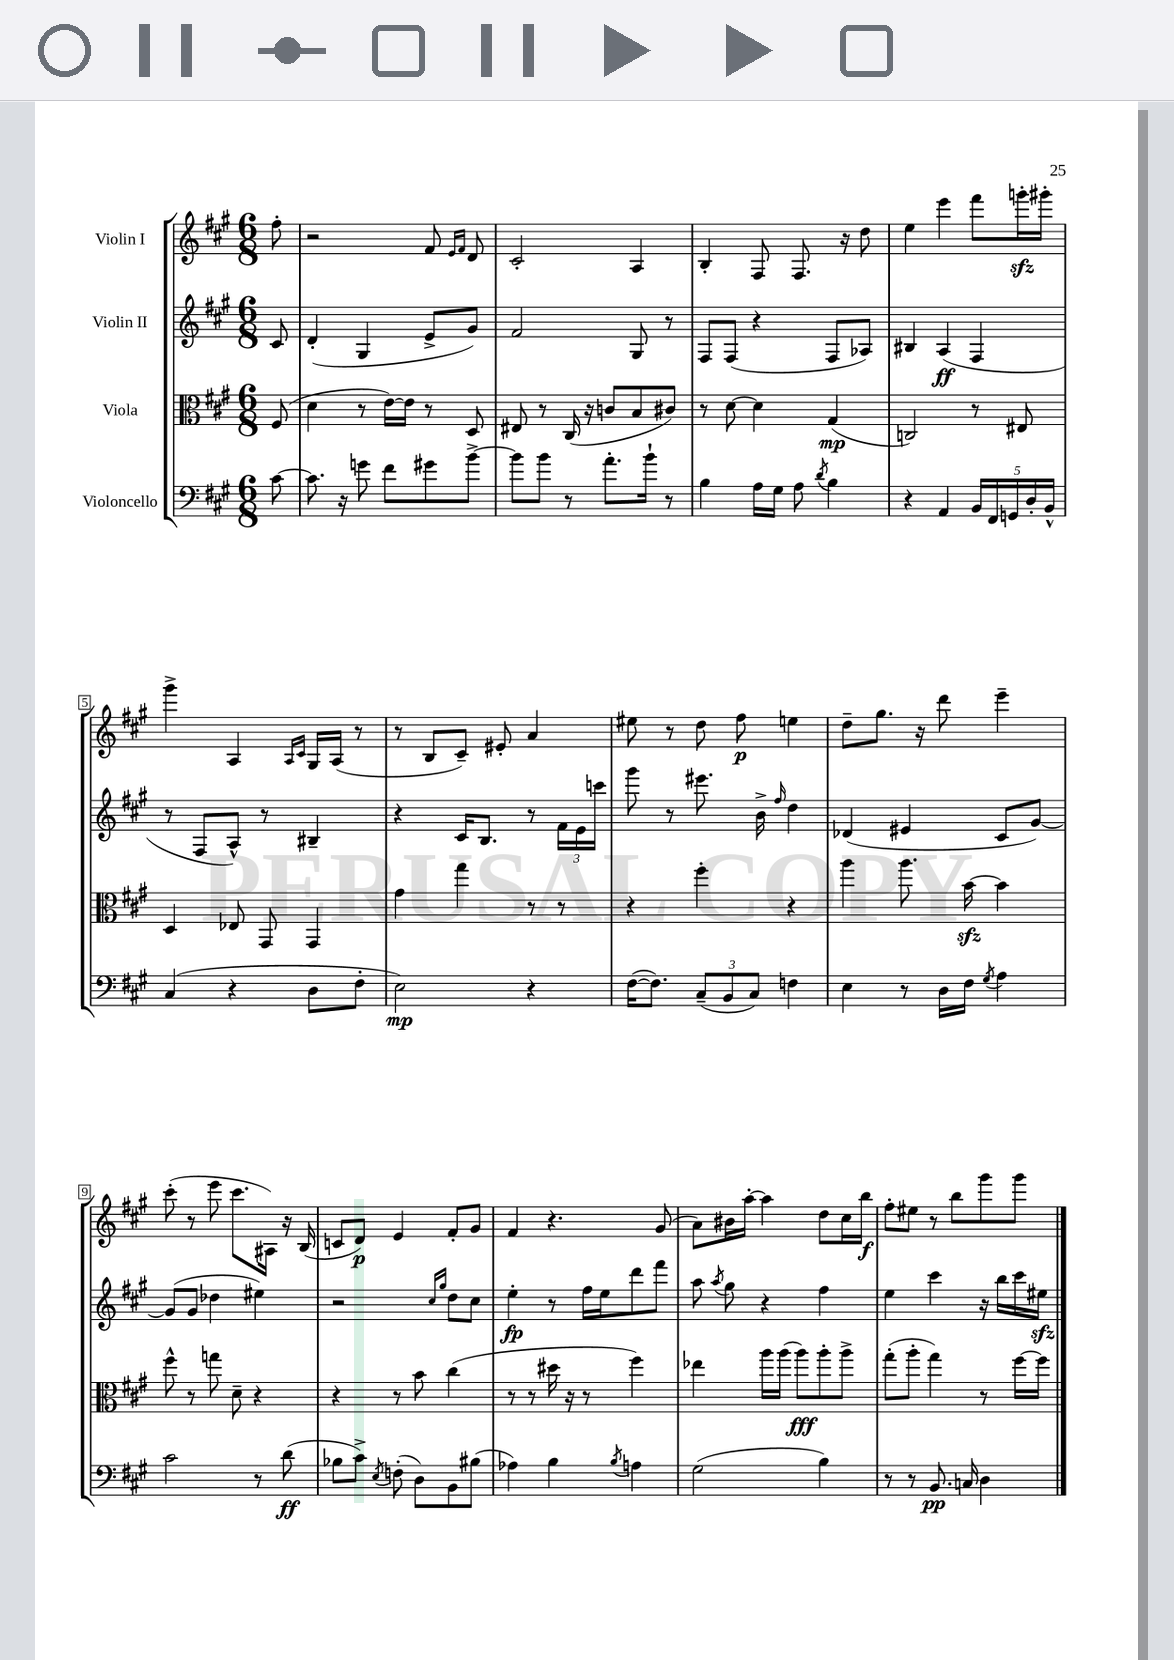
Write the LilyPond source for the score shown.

<<
\new StaffGroup <<
\new Staff = "s0" \with { instrumentName = "Violin I" } {
    \clef treble \key a \major \numericTimeSignature \time 6/8 \partial 8
    \autoBeamOff fis''8-. |
    r2 fis'8 \grace { e'16[ fis'16] } d'8 |
    cis'2-. a4 |
    b4-. fis8 fis8. r16 d''8 |
    e''4 e'''4 fis'''8[ g'''16-.\sfz gis'''16]-. |
    gis'''4-> a4 \grace { a16[ cis'16] } gis16[ a16]( r8 |
    r8 b8[ cis'8]--) eis'8-. a'4 |
    eis''8 r8 d''8 fis''8\p e''4 |
    d''8[-- gis''8.] r16 d'''8 e'''4-- |
    cis'''8-.( r8 e'''8 cis'''8.[ ais16]) r16 b16( |
    c'8[ d'8]\p) e'4 fis'8[-. gis'8] |
    fis'4 r4. gis'8( |
    a'8[) bis'16 a''16]~-. a''4 d''8[ cis''16 b''16]\f |
    fis''8[-. eis''8] r8 b''8[ gis'''8 gis'''8] \bar "|." |
}
\new Staff = "s1" \with { instrumentName = "Violin II" } {
    \clef treble \key a \major \numericTimeSignature \time 6/8 \partial 8
    \autoBeamOff cis'8 |
    d'4-.( gis4 e'8[-> gis'8]) |
    fis'2 gis8 r8 |
    fis8[ fis8]( r4 fis8[ aes8]) |
    bis4 a4\ff( fis4 |
    r8 fis8[ a8]-^) r8 bis4-- |
    r4 cis'16[ b8.] r8 \tuplet 3/2 { fis'16[ e'16 c'''16] } |
    gis'''8 r8 eis'''8. b'16-> \grace { fis''16 } d''4 |
    des'4( eis'4 cis'8[ gis'8]~) |
    gis'8[( gis'8] des''4 eis''4) |
    r2 \grace { cis''16[ gis''16] } d''8[ cis''8] |
    e''4-.\fp r8 fis''16[ e''16 d'''8 fis'''8] |
    a''8 \acciaccatura { a''8 } gis''8 r4 fis''4 |
    e''4 cis'''4 r16 b''16[ cis'''16 eis''16]\sfz \bar "|." |
}
\new Staff = "s2" \with { instrumentName = "Viola" } {
    \clef alto \key a \major \numericTimeSignature \time 6/8 \partial 8
    \autoBeamOff fis8( |
    d'4 r8 e'16[~) e'16] r8 d8 |
    eis8 r8 cis16( r16 c'8[ b8 cis'8]) |
    r8 d'8~ d'4 gis4\mp( |
    c2) r8 eis8 |
    d4 ees8 gis,8 gis,4 |
    gis'4 gis''4 r8 r8 |
    r4 fis''4-. r4 |
    a''4 a''8. b'16~\sfz b'4 |
    fis''8-^ r8 g''8 d'8-- r4 |
    r4 r8 b'8 cis''4( |
    r8 r8 dis''16 r16 r8 fis''4) |
    ees''4 a''16[ a''16]( a''8[\fff) a''8-. a''8]-> |
    gis''8[-.( a''8]-. gis''4) r8 fis''16[~ fis''16] \bar "|." |
}
\new Staff = "s3" \with { instrumentName = "Violoncello" } {
    \clef bass \key a \major \numericTimeSignature \time 6/8 \partial 8
    \autoBeamOff cis'8~ |
    cis'8. r16 g'8 fis'8[ gis'8 b'8]~-> |
    b'8[ b'8] r8 a'8.[-. b'16]-! r8 |
    b4 a16[ gis16] a8 \acciaccatura { d'8 } b4 |
    r4 a,4 \tuplet 5/4 { b,16[ fis,16 g,16 d16-. b,16]-^ } |
    cis4( r4 d8[ fis8]-. |
    e2\mp) r4 |
    fis16[~( fis8.]) \tuplet 3/2 { cis8[--( b,8 cis8]) } f4 |
    e4 r8 d16[ fis16] \acciaccatura { gis8 } a4 |
    cis'2 r8 d'8\ff( |
    bes8[ cis'8]->) \acciaccatura { e8 } f8-.( d8[) b,8 bis8]( |
    aes4) b4 \acciaccatura { b8 } a4 |
    gis2( b4) |
    r8 r8 b,8.\pp c16 d4 \bar "|." |
}
>>
>>
\layout { \context { \Score \override BarNumber.stencil = #(make-stencil-boxer 0.1 0.3 ly:text-interface::print) } }
